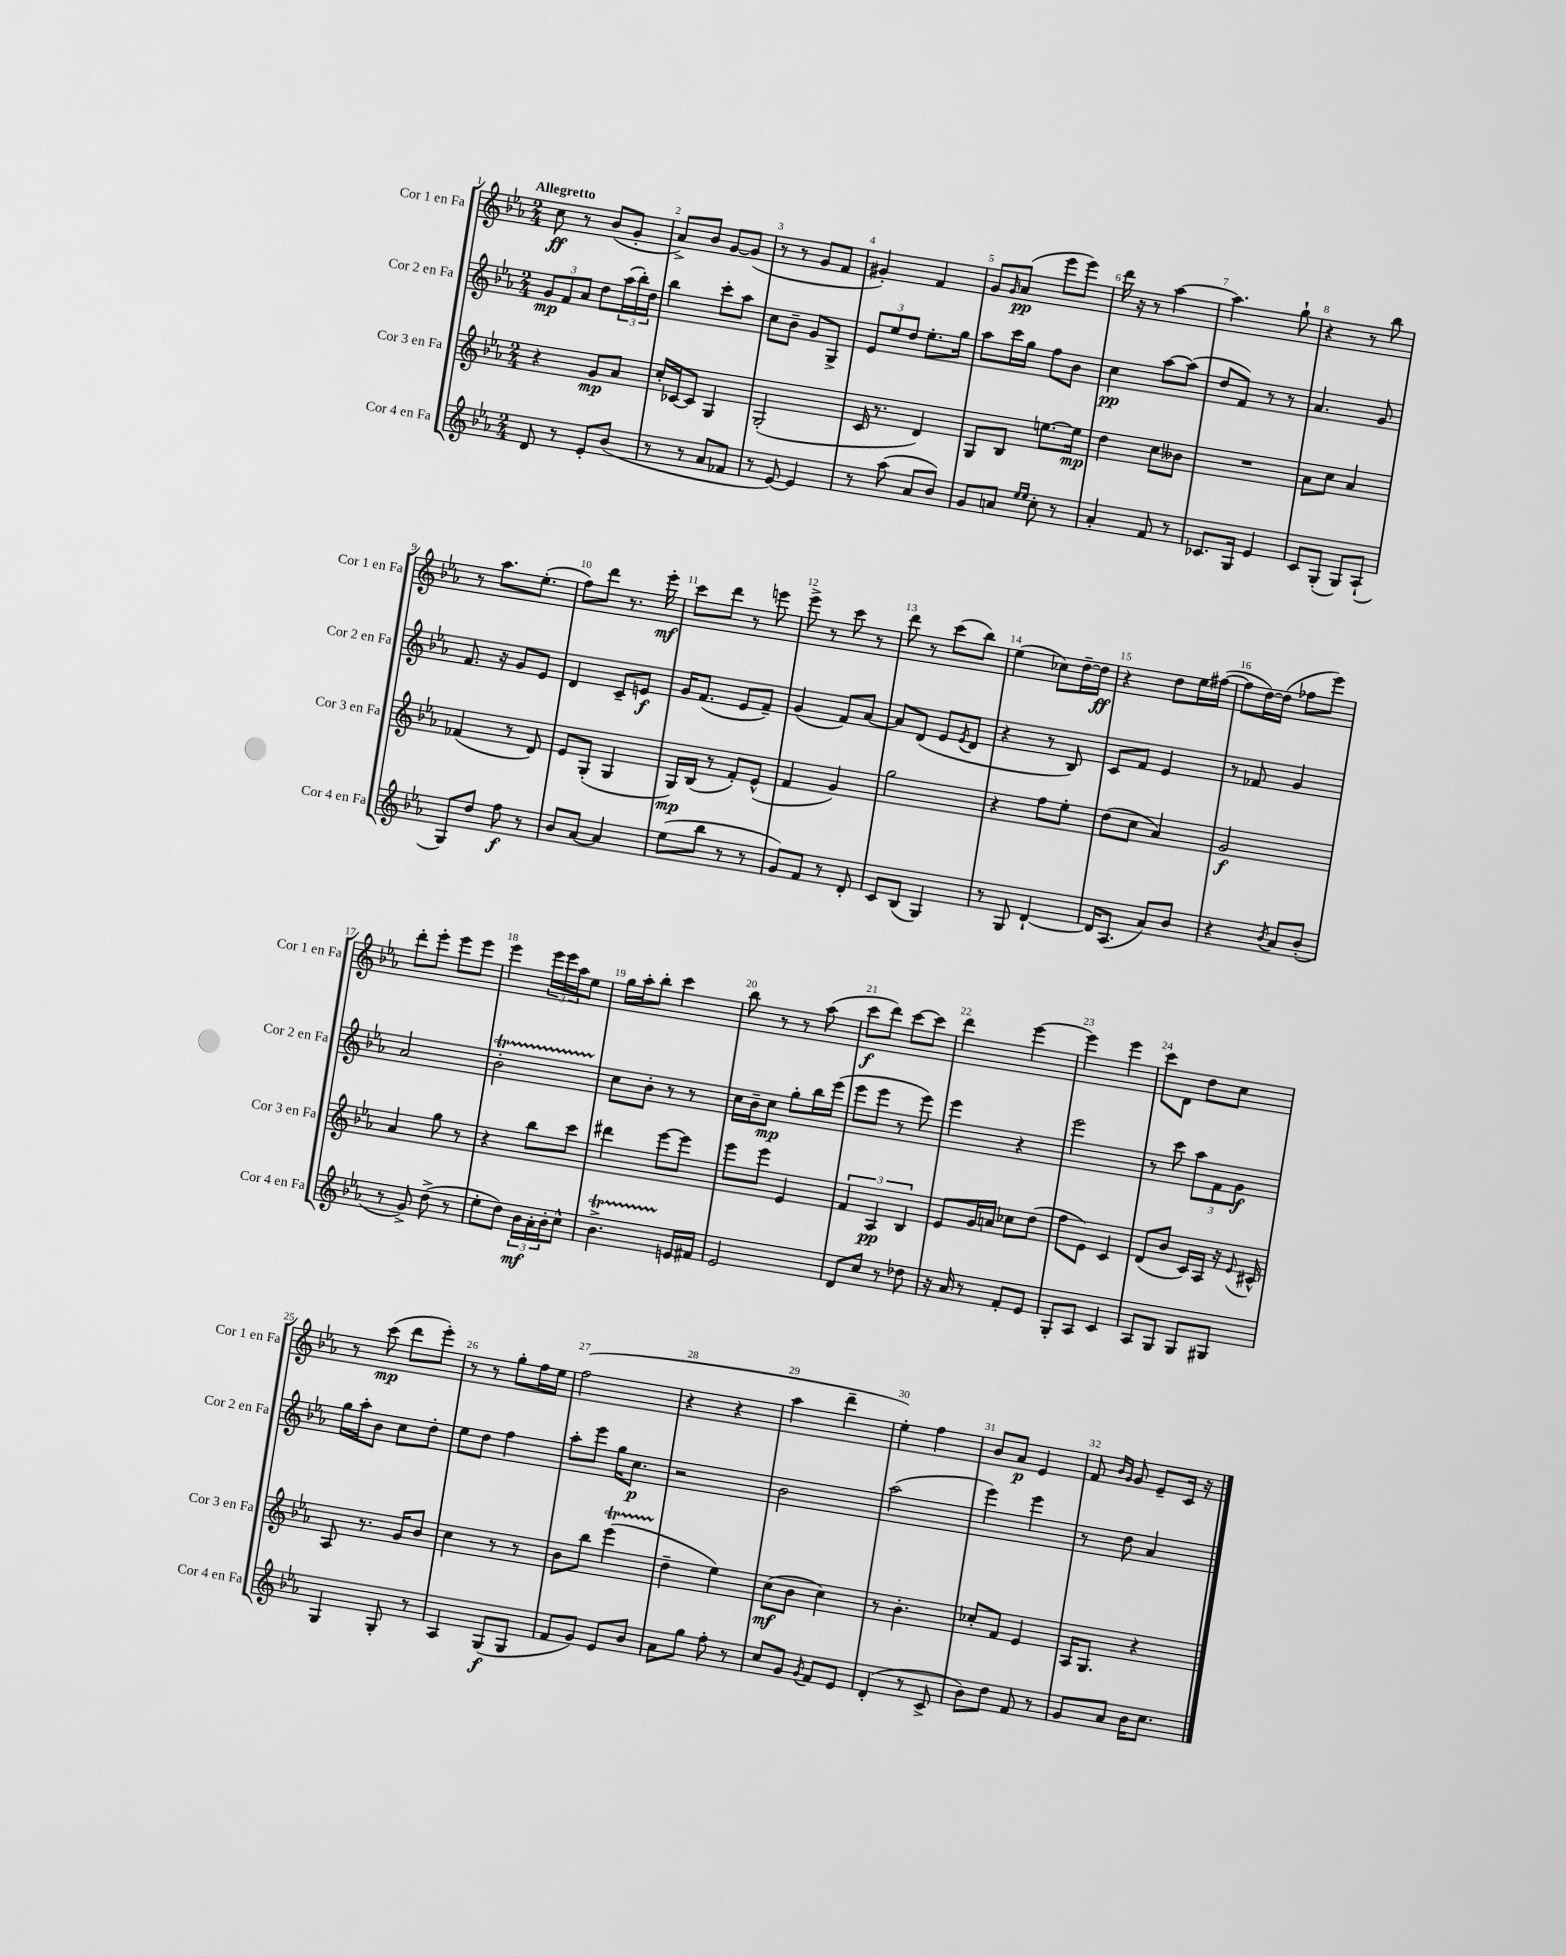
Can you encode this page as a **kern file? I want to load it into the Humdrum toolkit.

**kern	**kern	**kern	**kern
*staff4	*staff3	*staff2	*staff1
*clefG2	*clefG2	*clefG2	*clefG2
*k[b-e-a-]	*k[b-e-a-]	*k[b-e-a-]	*k[b-e-a-]
*M2/4	*M2/4	*M2/4	*M2/4
8d	4r	12g	8cc
.	.	12f	.
8r	.	.	8r
.	.	12a-	.
8e-'	8g	8dd	(8b-
(8b-	8a-	(24aa-	8g'
.	.	24bb-')	.
.	.	24dd	.
=	=	=	=
8r	16cc'	4bb-	8a-^)
.	[16c-	.	.
8r	8c-]	.	8b-
8a-	4G	8ccc'	[8g
8f-	.	8aa-	(8g]
=	=	=	=
8r	(2G'	8cc	8r
[8e-)	.	8b-~	8r
4e-]	.	8g	8g
.	.	8G^	8f
=	=	=	=
8r	16c	12e-	4g#')
.	8.r	.	.
.	.	12ee-	.
(8aa-	.	.	.
.	.	12dd	.
8a-	4d)	8.ee-'	4f
8b-)	.	.	.
.	.	16gg	.
=	=	=	=
8g	8G	8aa-	8g
.	.	.	16qqg
8a	8B-	16ccc	(8a-
.	.	16gg	.
16qqee-	.	.	.
16qqee-	.	.	.
8cc'	[8.ee	8ff	8eee-
8r	.	8b-	8eee-)
.	16ee]	.	.
=	=	=	=
4a-'	4dd	4cc	16ddd
.	.	.	16r
.	.	.	8r
8f	8cc	[8aa-	[4aa-
8r	8b--	(8aa-]	.
=	=	=	=
8.c-	2r	8dd	4.aa-]
.	.	8f)	.
16G	.	.	.
4e-	.	8r	.
.	.	8r	8gg`
=	=	=	=
8c	8a-	4.a-	4r
(8G'	8cc	.	.
8G)	4a-	.	8r
(8A-`	.	8g	8bb-
=	=	=	=
8G)	(4f-	8.f	8r
8dd	.	.	8.aa-
.	.	16r	.
8ff	8r	8g	.
.	.	.	(8.ee-'
8r	8d)	8e-	.
=	=	=	=
8b-	8e-	4d	8ff)
[8a-	(8G'	.	8ddd
4a-]	4G	8c~	8.r
.	.	8e	.
.	.	.	16eee-'
=	=	=	=
(8ee-	16G)	16g	8ccc
.	(16B-	(8.f	.
8bb-	8r	.	8ddd
8r	8f')	8e-	8r
8r	(8e-^^	8f~)	8eee
=	=	=	=
8g)	4f	(4g	8eee-^
8f	.	.	8r
8r	4g)	8f)	8ccc
8d'	.	[8a-	8r
=	=	=	=
8c	2gg	8a-]	8ddd
(8B-	.	(8d	8r
4G)	.	8e-	(8ccc
.	.	8qe-	.
.	.	8d	8bb-)
=	=	=	=
8r	4r	4r	(4ee-
8G	.	.	.
[4d`	8ff	8r	8cc-)
.	8ee-'	8B-)	[16dd~
.	.	.	16dd]
=	=	=	=
16d]	(8dd	8c	4r
(8.A-	.	.	.
.	8cc	8f	.
8a-)	4a-)	4e-	8dd
8b-	.	.	16ee-
.	.	.	([16ff#
=	=	=	=
4r	2g	8r	8ff#]
.	.	8f-	[16dd)
.	.	.	(16dd]
8qb-	.	.	.
8a-	.	4g	8ff-
(8b-'	.	.	8eee-)
=	=	=	=
8r	4a-	2a-	8ddd'
8g^)	.	.	8eee-'
(8dd^	8gg	.	8eee-
8r	8r	.	8eee-
=	=	=	=
8ee-'	4r	2b-'	4eee-
8dd)	.	.	.
24b-	8bb-	.	24eee-
24a-'	.	.	24eee-
24b-'	.	.	24aa-
8cc^^	8ccc	.	8ee-
=	=	=	=
4.b-^	4ddd#	8cc	16gg
.	.	.	16aa-'
.	.	8b-'	8bb-'
.	[8eee-	8r	4ccc
16e	8eee-]	8r	.
16f#	.	.	.
=	=	=	=
2e-	8eee-	16cc	8bb-
.	.	16b-~	.
.	8eee-	8cc	8r
.	4e-	8gg'	8r
.	.	16bb-	(8aa-
.	.	(16eee-	.
=	=	=	=
8d	6f	8eee-	8ccc
8cc	.	8eee-	8ddd)
.	6A-	.	.
8r	.	8r	[8ccc
.	6B-	.	.
8dd-	.	8eee-)	8ccc]
=	=	=	=
16r	8e-	4eee-	4ddd
16a-	.	.	.
8r	16g	.	.
.	16a	.	.
8f'	8cc-	4r	[4eee-
8e-	(8dd	.	.
=	=	=	=
8G'	8ff	2eee-	4eee-]
8A-	8e-)	.	.
4c	4c	.	4eee-
=	=	=	=
8A-	(8d	8r	8ccc
8G	8b-	8ccc	8d
8G	16c)	12aa-	8dd
.	16A-	.	.
.	.	12f	.
8G#	16r	.	8cc
.	.	12g	.
.	8qqe-	.	.
.	16c#^^	.	.
=	=	=	=
4G	8A-	16gg	8r
.	.	16aa-'	.
.	8.r	8b-	(8ccc
8G'	.	8cc	8ddd
.	16g	.	.
8r	8b-	8dd'	8eee-')
=	=	=	=
4A-	4cc	8ee-	8r
.	.	8dd	8r
(8G	8r	4ff	8gg'
8G	8r	.	16ff
.	.	.	16ee-
=	=	=	=
8f	8b-	8aa-'	(2ff
8g)	8bb-	8eee-	.
8e-	(4eee-	16gg	.
.	.	8.cc	.
8b-	.	.	.
=	=	=	=
8a-	4dd~	2r	4r
8gg	.	.	.
8ff'	4ee-)	.	4r
8r	.	.	.
=	=	=	=
8cc	(8cc	2b-	4aa-
8g	8b-	.	.
8qg	.	.	.
8f	4cc)	.	4ddd~
8e-	.	.	.
=	=	=	=
(4d'	8r	(2aa-	4ee-')
.	4.b-'	.	.
8r	.	.	4ff
8c^	.	.	.
=	=	=	=
8b-)	8cc-'	4eee-)	8b-
8dd	8f	.	8a-
8f	4e-	4eee-	4e-
8r	.	.	.
=	=	=	=
8g	16A-	8r	8f
.	8.G	.	.
.	.	.	16qqb-
.	.	.	16qqg
8a-	.	8dd	8g
16b-	4r	4a-	8e-~
8.cc	.	.	.
.	.	.	16c
.	.	.	16r
==	==	==	==
*-	*-	*-	*-
